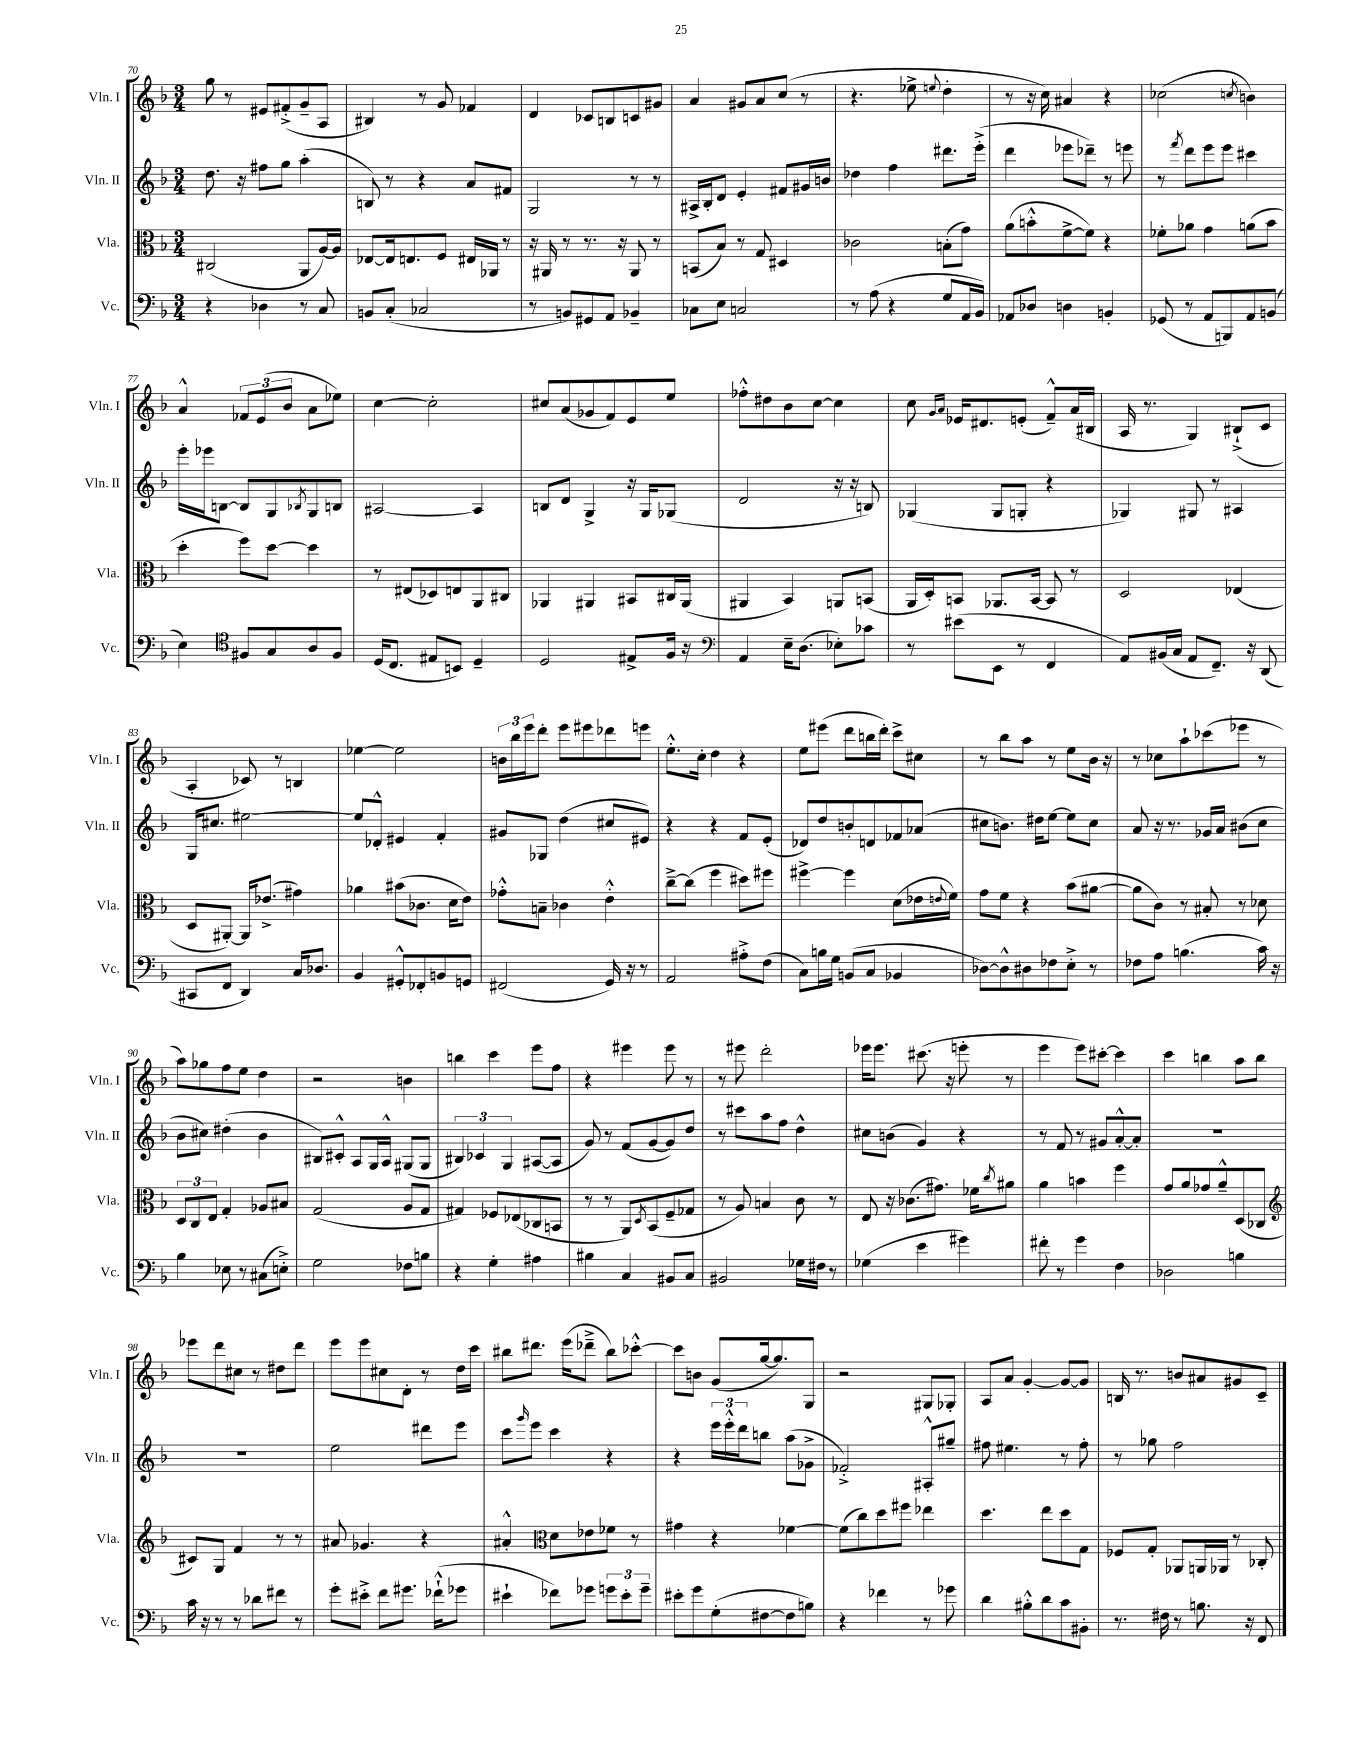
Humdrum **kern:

**kern	**kern	**kern	**kern
*part4	*part3	*part2	*part1
*staff4	*staff3	*staff2	*staff1
*I"Vc.	*I"Vla.	*I"Vln. II	*I"Vln. I
*I'Vc.	*I'Vla.	*I'Vln. II	*I'Vln. I
*clefF4	*clefC3	*clefG2	*clefG2
*k[b-]	*k[b-]	*k[b-]	*k[b-]
*M3/4	*M3/4	*M3/4	*M3/4
=70	=70	=70	=70
4r	(2C#X/	8.dd\	8gg\
.	.	.	8r
.	.	16r	.
4D-X\	.	8ff#X\L	8e#X/L
.	.	8gg\J	(8f#X'^/
8r	8AA/L	(4aa'\	8g~/
8C/	[16A/L)	.	8A/J
.	16A/JJ]	.	.
=71	=71	=71	=71
8BBn/L	[8E-X/L	8Bn/)	4B#X/)
(8C'/J	16E-/k]	8r	.
.	8.En/	.	.
2C-X/	.	4r	8r
.	8F/J	.	8g/
.	16E#X/LL	8a/L	4f-X/
.	16AA-X/JJ	.	.
.	8r	8f#X/J	.
=72	=72	=72	=72
8r	16r	2G/	4d/
.	16AA#X/	.	.
8BBn/L)	8r	.	.
8GG#X/	8.r	.	8c-X/L
8AA/J	.	.	8Bn/
.	16r	.	.
4BB-X~/	8AA#/	8r	8cn/
.	8r	8r	8g#X/J
=73	=73	=73	=73
8C-X\L	(8BBn/L	16A#X^/LL	4a/
.	.	16B-'/J	.
8E\J	8B-/J)	8d/J	.
2Cn/	8r	4e'/	8g#X/L
.	8G/	.	8a/
.	4D#X/	8f#X/L	(8cc/J
.	.	16g#X/L	8r
.	.	16bn/JJ	.
=74	=74	=74	=74
8r	2c-X\	4dd-X\	4.r
(8A\	.	.	.
4r	.	4ff\	.
.	.	.	8ee-X^\
.	.	.	8qqeen/
8G/L	(8Bn'\L	8.ddd#X\L	4dd'\
16AA/L	8g\J)	.	.
16BB-/JJ)	.	(16eee'^\Jk	.
=75	=75	=75	=75
8AA-X/L	(8a\L	4ddd\	8r
8D-X/J	8bn'^^\	.	16r
.	.	.	16cc\)
4Dn\	[8f^\	8eee-X\L	4a#X/
.	8f\J])	8ddd-X~\J)	.
4BBn'/	4r	8r	4r
.	.	8eeen\	.
=76	=76	=76	=76
(8GG-X/	8f-X'\L	8r	(2cc-X\
.	.	8qfff/	.
8r	8a-X\J	8ddd\L	.
8AA/L	4g\	8eee\	.
8BBBn/)	.	8eee\J	.
.	.	.	8qccn/
8AA/	(8an\L	4ccc#X\	4bn\)
(8BBn/J	8b-\J	.	.
!!LO:LB:g=z
=77	=77	=77	=77
4E\)	4dd'\	16eee'\LL	4a^^/
.	.	16eee-X\J	.
.	.	[8Bn\J	.
*clefC4	*	*	*
8F#X/L	8ff\L)	8B/L]	12f-X/L
.	.	.	(12e/
8G/	[8dd\J	8G/	.
.	.	.	12b-/J
.	.	8qB-X/	.
8A/	4dd\]	8G/	8a\L
8F#/J	.	8Bn/J	8ee-X\J)
=78	=78	=78	=78
(16D/KL	8r	[2A#X/	[4cc\
8.C/J	.	.	.
.	(8E#X/L	.	.
8E#X/L	8D-X/)	.	2cc'\]
8BBn/J)	8En/	.	.
4D~/	8AA/	4A#/]	.
.	8C#X/J	.	.
=79	=79	=79	=79
2D/	4AA-X/	8Bn/L	8cc#X/L
.	.	8d/J	(8a/
.	4AA#X/	4G^/	8g-X/
.	.	.	8f/)
8E#X^/L	8BB#X/L	16r	8e/
.	.	16G/KL	.
16F/Jk	16C#X/L	(8G-X/J	8ee/J
16r	(16AA#/JJ	.	.
=80	=80	=80	=80
*clefF4	*	*	*
4AA/	4AA#X/	2d/	8ff-X'^^\L
.	.	.	8dd#X\
16E~\KL	4BB-/)	.	8b-\
(8.D\J	.	.	.
.	.	.	[8cc\J
8E-X'\L)	8AAn/L	16r	4cc\]
.	.	16r	.
8c-X\J	(8BBn/J	8Bn/)	.
=81	=81	=81	=81
8r	16AA/LL	(4G-X/	8cc\
.	16D'/J)	.	.
.	.	.	16qqg/LL
.	.	.	16qqa/JJ
(8e#X\L	8BBn/J	.	16e-X/KL
.	.	.	8.d#X/
8EE\J	8.AA-X/L	8G-/L	.
8r	.	8Gn'/J	(8en'/J
.	[16BB/Jk	.	.
4FF/	8BB/]	4r	8f~^^/L)
.	8r	.	(16a/L
.	.	.	16B#X/JJ
=82	=82	=82	=82
8AA/L)	2D/	4G-X/)	16A/
.	.	.	8.r
(16BB#X/L	.	.	.
16C/JJ	.	.	.
8AA/L	.	8G#X/	4G/)
8.FF~/J)	.	8r	.
.	(4E-X/	4A#X/	(8B#X`^/L
16r	.	.	.
(8DD/	.	.	8c/J
!!LO:LB:g=z
=83	=83	=83	=83
8CC#X/L	8D/L	16G/KL	4A'/
.	.	8.cc#X/J	.
8FF/J	[8AA#X'/J)	.	.
4DD/)	16AA#/KL]	[2ee#X\	8c-X/)
.	(8.e-X^/J	.	.
.	.	.	8r
16C/KL	4g#X\)	.	4Bn/
8.D-X/J	.	.	.
=84	=84	=84	=84
4BB-/	4a-X\	8ee#/L]	[4ee-X\
.	.	8d-X'^^/J	.
8GG#X'^^/L	(8b#X\L	4e#X/	2ee-\]
8FF-X'/	8.c-X\J	.	.
8BBn/	.	4f'/	.
.	16d\KL	.	.
8GGn/J	8e\J)	.	.
=85	=85	=85	=85
(2FF#X/	8g-X'^^\L	8g#X/L	24bn\LL
.	.	.	24bb-\
.	.	.	24eee\J
.	8Bn~\J	8G-X/J	8ddd'\J
.	4c-X\	(4dd\	8eee\L
.	.	.	8eee#X\
16GG/)	4e'^^\	8cc#X/L	8ddd-X\
16r	.	.	.
8r	.	8e#X/J)	8eeen\J
=86	=86	=86	=86
2AA/	[8cc~^\L	4r	8.ee'^^\L
.	(8cc\J]	.	.
.	.	.	16cc'\Jk
.	4ff\	4r	4dd\
8A#X'^\L	8dd#X\L)	8f/L	4r
(8F\J	8ff#X\J	(8e'/J	.
=87	=87	=87	=87
8C\L)	[4ff#X^\	8d-X/L)	8ee\L
16Bn\L	.	8dd/	(8eee#X\J
16G\JJ	.	.	.
(8BBn/L	4ff#\]	8bn'/	8ddd\L
8C/J	.	8dn/	16bbn\L
.	.	.	16ddd'\JJ)
4BB-X/	(8d\L	8f-X/	8ccc^\L
.	16e-X\L	(8a-X/J	8cc#X\J
.	8qqen/	.	.
.	16f\JJ)	.	.
=88	=88	=88	=88
[8D-X\L)	8g\L	8cc#X\L	8r
8D-^^\]	8f\J	8.bn\J)	8bb-\L
8D#X\	4r	.	8aa\J
.	.	16dd#X\KL	.
8F-X\	.	[8ee\J	8r
8E'^\J	(8b-\L	8ee\L]	8ee\L
8r	[8a#X\J	8cc#\J	16b-\Jk
.	.	.	16r
=89	=89	=89	=89
8F-X\L	8a#\L]	8a/	8r
8A\J	8c\J)	16r	8cc-X\L
.	.	8.r	.
(4.Bn\	8r	.	8aa`\
.	8B#X'/	16g-X/LL	(8ccc-X\
.	.	16a/JJ	.
.	8r	(8b#X\L	8eee-X\J
16c\)	8d-X\	8cc\J	8r
16r	.	.	.
!!LO:LB:g=z
=90	=90	=90	=90
4B-\	12D/L	8b-\L	8aa\L)
.	12C/	.	.
.	.	8cc#X\J)	8gg-X\
.	12E/J	.	.
8E-X\	4G'/	(4dd#X'\	8ff\
8r	.	.	8ee\J
(8C#X\L	8A-X/L	4b-\	4dd\
8En'^\J)	8B#X/J	.	.
=91	=91	=91	=91
2G\	(2G/	8B#X/L)	2r
.	.	8c#X'^^/J	.
.	.	8A/L	.
.	.	16G/L	.
.	.	16A^^/JJ	.
8F-X\L	8A/L	(8G#X/L	4bn\
8Bn\J	8G/J	8G#/J	.
=92	=92	=92	=92
4r	4G#X/)	6B#X/)	4bbn\
.	.	6c-X/	.
4G'\	8F-X/L	.	4ccc\
.	.	6G/	.
.	(8E-X/	.	.
4A#X\	8C-X/	([8A#X/L	8eee\L
.	8BBn/J	8A#/J]	8ff\J
=93	=93	=93	=93
4B#X\	8r	8g/)	4r
.	8r	8r	.
4C/	8AA/L)	(8f/L	4eee#X\
.	8qD/	.	.
.	(8BB-/	[8g/	.
8BB#X/L	8F~/	8g/])	8eee#\
8C/J	8G-X/J	8dd/J	8r
=94	=94	=94	=94
2BB#X/	8r	8r	8r
.	8A/)	8ccc#X\L	8eee#X\
.	4Bn/	8aa\	2ddd'\
.	.	8ff\J	.
16G-X\LL	8c\	4dd^^\	.
16F#X\JJ	.	.	.
8r	8r	.	.
=95	=95	=95	=95
(4G-X\	8E/	8cc#X\L	16eee-X\KL
.	.	.	8.eee-\J
.	16r	(8bn\J	.
.	(8.c-X\L	.	.
4e\	.	4g/)	(8.ccc#X\
.	8.g#X\J)	.	.
.	.	.	16r
4g#X\)	.	4r	8eeen'\
.	16f-X\KL	.	.
.	8qcc/	.	.
.	8a#X\J	.	8r
=96	=96	=96	=96
8f#X'\	4a\	8r	4eee\
8r	.	8f/	.
4g\	4bn\	8r	8eee\L)
.	.	8g#X/L	[8ccc#X'\J
4F\	4ff\	[8a'^^/	4ccc#\]
.	.	8a'/J]	.
=97	=97	=97	=97
2D-X\	8g/L	2.r	4ccc\
.	8a/	.	.
.	8g-X/	.	4bbn\
.	8a~^^/	.	.
4Bn\	(8D/	.	8aa\L
.	8C-X/J	.	8bb\J
!!LO:LB:g=z
=98	=98	=98	=98
*	*clefG2	*	*
16c\	8c#X/L)	2.r	8eee-X\L
16r	.	.	.
8r	8G/J	.	8ddd\
8r	4f/	.	8cc#X\J
8d-X\L	.	.	8r
8f#X\J	8r	.	8dd#X\L
8r	8r	.	8ddd\J
=99	=99	=99	=99
8g'\L	8a#X/	2ee\	8eee\L
8e#X'^\J	4.g-X/	.	8eee\
8f\L	.	.	8cc#X\
8.g#X\J	.	.	8d'\J
.	4r	8ddd#X\L	8r
(16f-X`^^\KL	.	.	.
8g-X\J	.	8eee\J	16dd\LL
.	.	.	16ccc\JJ
=100	=100	=100	=100
4e#X`\	4a#X'^^/	8ccc\L	8bb#X\L
.	.	16qqggg/	.
.	.	8eee\J	8.ddd#X\J
*	*clefC3	*	*
8f-X\L)	8d\L	4ccc\	.
.	.	.	(16eee\KL
8g-X\J	8e-X\	.	8ddd-X~^\J
12gn\L	8f-X\J	4r	8bb#\L)
12e#'\	.	.	.
.	8r	.	[8ccc-X'^^\J
12g~\J	.	.	.
=101	=101	=101	=101
8e#X'\L	4g#X\	4r	8ccc-\L]
8g\	.	.	8bn\J
(8G'\	4r	24eee\LL	(8g/L
.	.	24eee'^^\	.
.	.	24ddd\J	.
[8F#X\	.	8bbn\J	[16gg/k
.	.	.	8.gg/])
8F#\]	[4f-X\	(8aa\L	.
8Bn\J)	.	8g-X^\J	8G/J
=102	=102	=102	=102
4r	(8f-\L]	2f-X'^/)	2r
.	8cc\)	.	.
4f-X\	8dd\	.	.
.	8ff#X\J	.	.
8r	4ee-X\	8A#X'^^/L	8G#X/L
8g-X\	.	8gg#X~/J	8G-X'/J
=103	=103	=103	=103
4d\	4.dd\	8ff#X\	8A/L
.	.	4.ee#X\	8a/J
8B#X'^^\L	.	.	[4g'/
8d\	8ee\L	.	.
8c\	8dd\	8r	8g/L_
8BB#X'\J	8G\J	8ff#'\	8g/J]
=104	=104	=104	=104
8.r	8F-X/L	8r	16Bn/
.	.	.	8.r
.	8G'/J	8gg-X\	.
16F#X\	.	.	.
8r	8AA-X/L	2ff\	8bn/L
8.Bn\	16AAn/L	.	8a#X/
.	16AA-X/JJ	.	.
.	8r	.	8g#X/
16r	.	.	.
8FF/	8C-X'/	.	8c~/J
==	==	==	==
*-	*-	*-	*-
